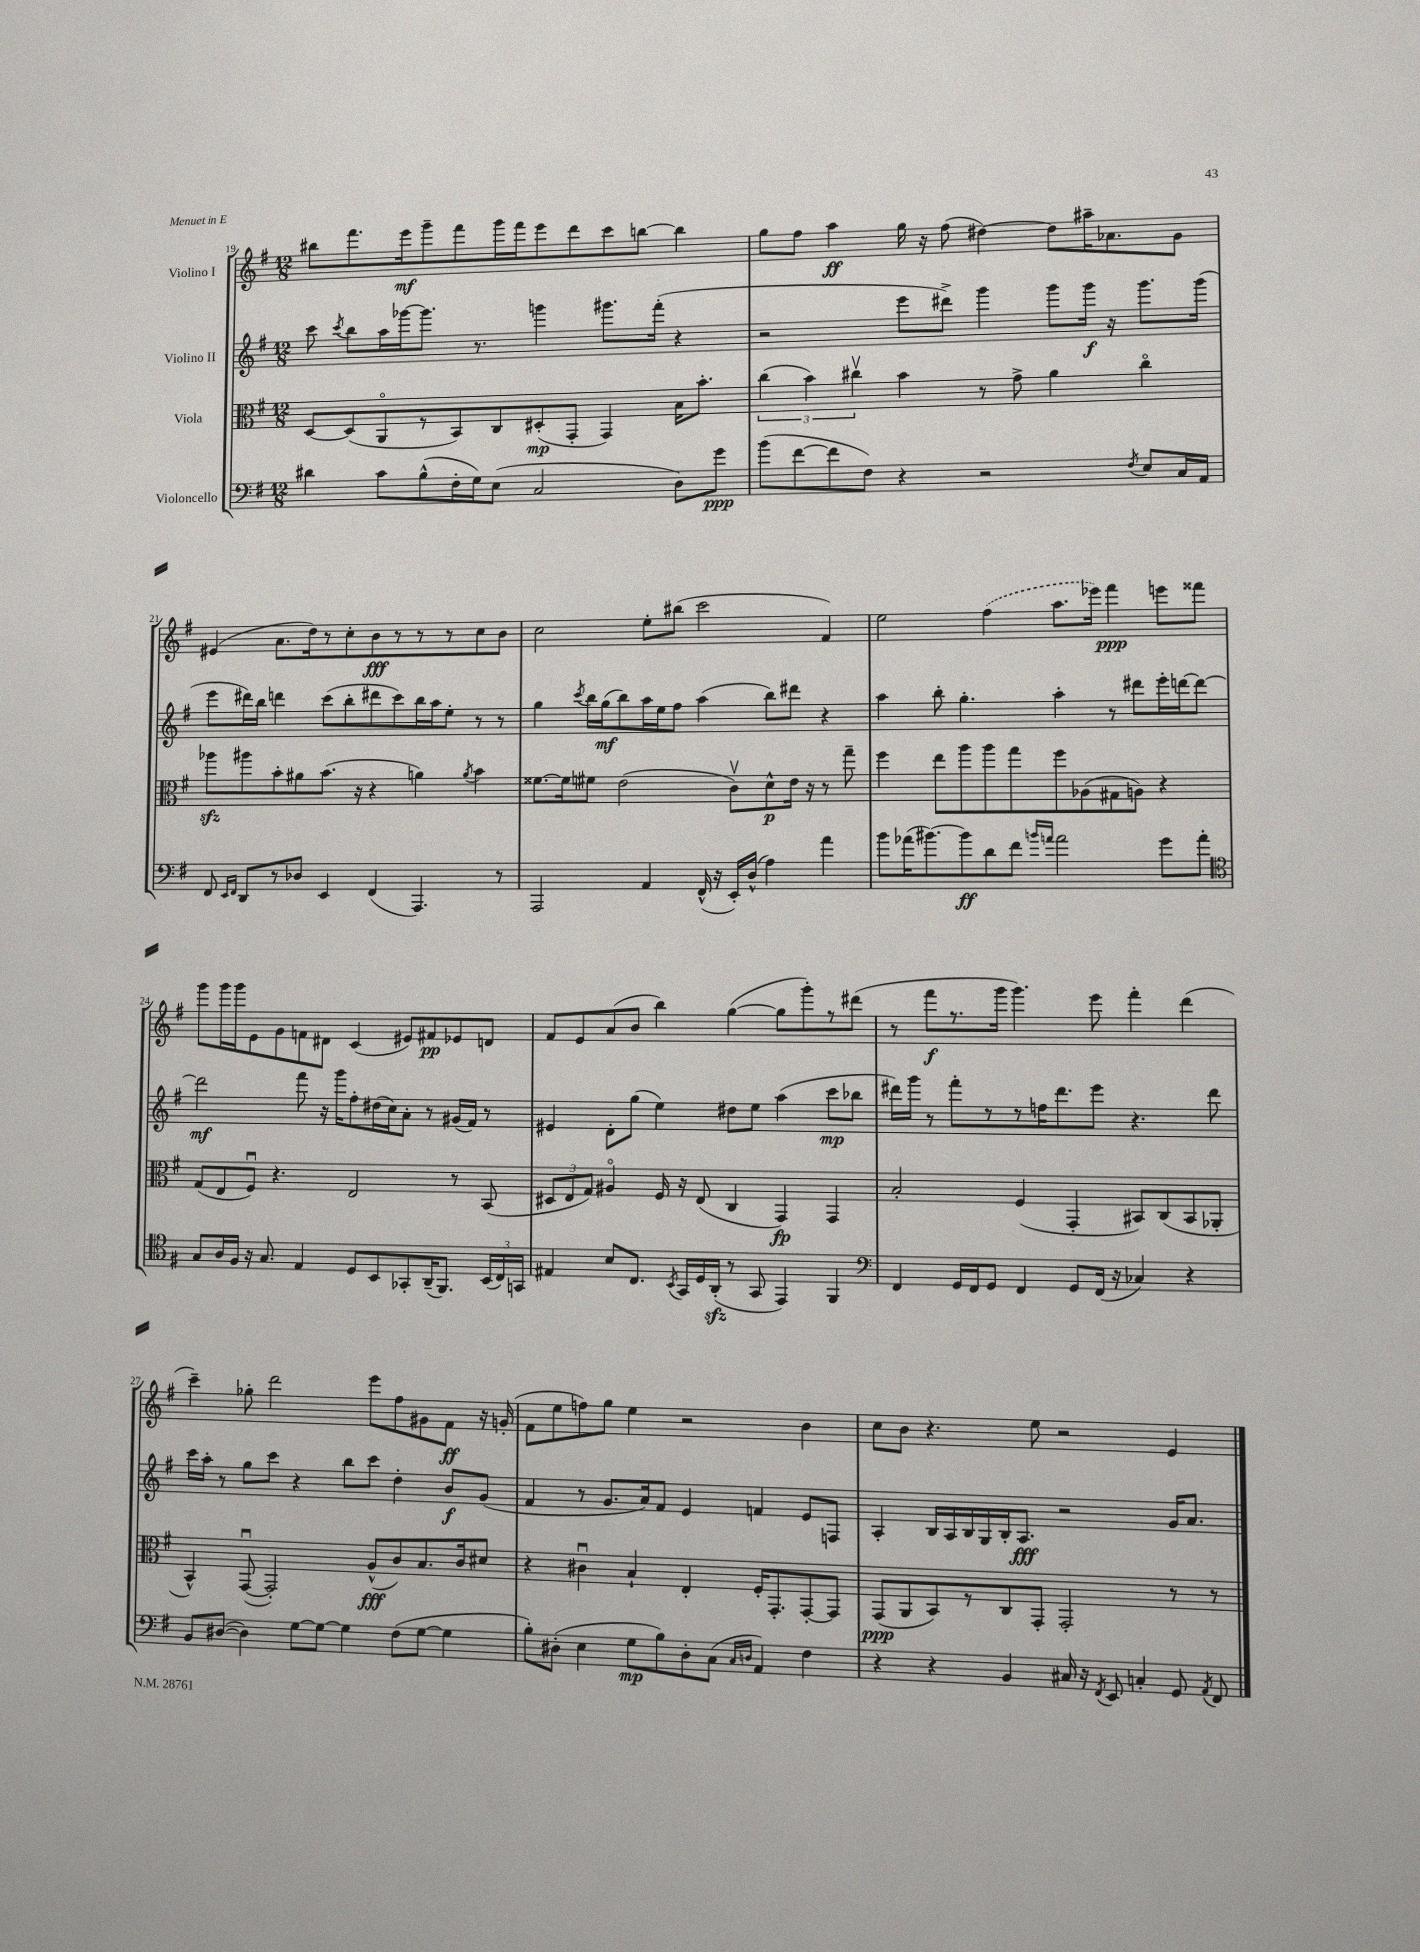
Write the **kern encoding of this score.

**kern	**dynam	**kern	**dynam	**kern	**dynam	**kern	**dynam
*part4	*part4	*part3	*part3	*part2	*part2	*part1	*part1
*staff4	*staff4	*staff3	*staff3	*staff2	*staff2	*staff1	*staff1
*I"Violoncello	*	*I"Viola	*	*I"Violino II	*	*I"Violino I	*
*clefF4	*	*clefC3	*	*clefG2	*	*clefG2	*
*k[f#]	*	*k[f#]	*	*k[f#]	*	*k[f#]	*
*M12/8	*	*M12/8	*	*M12/8	*	*M12/8	*
=19	=19	=19	=19	=19	=19	=19	=19
4d#X\	.	[8D/L	.	8ccc\	.	8bb#X\L	.
.	.	.	.	8qccc/	.	.	.
.	.	(8D/]	.	8bb\L	.	8.fff#\	.
8c\L	.	8AA/	.	16aa\L	.	.	.
.	.	.	.	[16ggg-X\J	.	16eee\k	mf
(8B^^\	.	8r	.	8.ggg-\J]	.	8ggg~\	.
16F#'\L	.	8BB/)	.	.	.	8fff#\	.
16G\J)	.	.	.	8.r	.	.	.
(8E\J	.	8C/	.	.	.	16ggg\L	.
.	.	.	.	.	.	16fff#\J	.
2C/	.	(8D#X'/	mp	4gggn\	.	8eee\	.
.	.	8GG'/J	.	.	.	8ddd\	.
.	.	4GG/)	.	8.ggg#X\L	.	8ccc\	.
.	.	.	.	.	.	[8bbn\J	.
.	.	.	.	(16fff#'\Jk	.	.	.
8D\L)	.	16B\KL	.	4r	.	4bb\]	.
.	.	8.b'\J	.	.	.	.	.
8g\J	ppp	.	.	.	.	.	.
=20	=20	=20	=20	=20	=20	=20	=20
(8b\L	.	(6cc\	.	2r	.	8gg\L	.
[8f#\	.	.	.	.	.	8ff#\J	.
.	.	6b\)	.	.	.	.	.
8f#\]	.	.	.	.	.	4aa\	ff
.	.	6cc#Xv\	.	.	.	.	.
8F#\J)	.	.	.	.	.	.	.
4r	.	4b\	.	8eee\L	.	16gg\	.
.	.	.	.	.	.	16r	.
.	.	.	.	8ddd#X^\J)	.	(8ff#\	.
2r	.	8r	.	4ggg\	.	[4dd#X\)	.
.	.	8g^\	.	.	.	.	.
.	.	4a\	.	8ggg\L	.	8dd#\L]	.
.	.	.	.	16ggg\Jk	f	16aa#X~\K	.
.	.	.	.	16r	.	8.a-X\	.
8qF#/	.	.	.	.	.	.	.
8E/L	.	4cc#\	.	8.ggg\L	.	.	.
16C/L	.	.	.	.	.	8g\J	.
16AA/JJ	.	.	.	(16ggg\Jk	.	.	.
!!LO:LB:g=z
=21	=21	=21	=21	=21	=21	=21	=21
8FF#/	.	8aa-Xzz\L	.	8eee\L	.	(4e#X/	.
16qqEE/LL	.	.	.	.	.	.	.
16qqFF#/JJ	.	.	.	.	.	.	.
8DD/L	.	8aa#X\	.	16ddd#X\L)	.	.	.
.	.	.	.	16bb\JJ	.	.	.
8r	.	8b'\	.	4dddn\	.	8.a\L	.
8D-X/J	.	8a#X\	.	.	.	.	.
.	.	.	.	.	.	16dd\k)	.
4EE/	.	(8.b\J	.	(8ccc\L	.	8r	.
.	.	.	.	8bb'\	.	8cc'\	.
.	.	16r	.	.	.	.	.
(4FF#/	.	4r	.	8ddd#X\	.	8b\	fff
.	.	.	.	8ccc\)	.	8r	.
4.AAA/)	.	4an\)	.	16bb\L	.	8r	.
.	.	.	.	16aa\J	.	.	.
.	.	.	.	8ee'\J	.	8r	.
.	.	8qa/	.	.	.	.	.
.	.	4b\	.	8r	.	8cc\	.
8r	.	.	.	8r	.	8b\J	.
=22	=22	=22	=22	=22	=22	=22	=22
2AAA/	.	[8.f##X\L	.	4gg\	.	2cc\	.
.	.	16f##\k]	.	.	.	.	.
.	.	.	.	8qccc/	.	.	.
.	.	8f#X\J	.	16bb\LL	.	.	.
.	.	.	.	(16gg\J	mf	.	.
.	.	(2e\	.	8bb\)	.	.	.
4AA/	.	.	.	16aa\L	.	8ee'\L	.
.	.	.	.	16ee\J	.	.	.
.	.	.	.	8ff#\J	.	(8bb#X\J	.
(16FF#^^/	.	.	.	(4aa\	.	2ccc\	.
16r	.	.	.	.	.	.	.
16EE'/LL)	.	8cv\L)	.	.	.	.	.
(16D^^/JJ	.	.	.	.	.	.	.
4A\)	.	8d^^\	p	8bb\L)	.	.	.
.	.	16e\Jk	.	8ddd#X\J	.	.	.
.	.	16r	.	.	.	.	.
4a\	.	8r	.	4r	.	4f#/)	.
.	.	8gg~\	.	.	.	.	.
=23	=23	=23	=23	=23	=23	=23	=23
8b\L	.	4ff#\	.	4aa\	.	2ee\	.
(16a-X\K	.	.	.	.	.	.	.
[8.b#X\)	.	.	.	.	.	.	.
.	.	8ee\L	.	8bb'\	.	.	.
8b#\]	ff	8aa\	.	4.gg'\	.	.	.
8d\	.	8aa\	.	.	.	(4ff#\	.
8f#\J	.	8gg\	.	.	.	.	.
16qqbn/LL	.	.	.	.	.	.	.
16qqan/JJ	.	.	.	.	.	.	.
2a\	.	8ff#\	.	4aa'\	.	8.aa\L	.
.	.	(8A-X\	.	.	.	.	.
.	.	.	.	.	.	16eee-X\Jk)	.
.	.	8G#X\	.	8r	.	4fff#\	ppp
.	.	8An\J)	.	8ddd#X\L	.	.	.
8g\L	.	4r	.	16eee'\L	.	8eeen\L	.
.	.	.	.	[16dddn\J	.	.	.
8a'\J	.	.	.	8ddd\J_	.	8fff##X\J	.
!!LO:LB:g=z
=24	=24	=24	=24	=24	=24	=24	=24
*clefC4	*	*	*	*	*	*	*
8G/L	.	(8G/L	.	2ddd\]	mf	8ggg\L	.
16A/L	.	8E/	.	.	.	16ggg\L	.
16F#/JJ	.	.	.	.	.	16ggg\J	.
16r	.	8F#u/J)	.	.	.	8e\	.
8.G/	.	.	.	.	.	.	.
.	.	4.r	.	.	.	8g\	.
4E/	.	.	.	8fff#\	.	8fn\	.
.	.	.	.	16r	.	8d#X\J	.
.	.	.	.	16ggg\KL	.	.	.
8D/L	.	2E/	.	8ff#'\	.	(4c/	.
8BB/	.	.	.	(16dd#X\L	.	.	.
.	.	.	.	16cc\J)	.	.	.
8GG-X'/	.	.	.	8a'\J	.	8e#X/L)	.
(16AA~/K	.	.	.	8r	.	8f#X/	pp
8.FF#/J)	.	.	.	.	.	.	.
.	.	8r	.	(16g#X/LL	.	8e-X/	.
.	.	.	.	16f#/JJ)	.	.	.
(24BB/LL	.	(8BB/	.	8r	.	8dn/J	.
24C/)	.	.	.	.	.	.	.
24GGn/JJ	.	.	.	.	.	.	.
=25	=25	=25	=25	=25	=25	=25	=25
4E#X/	.	12D#X/L	.	4e#X/	.	8f#/L	.
.	.	12E/	.	.	.	.	.
.	.	.	.	.	.	8e/	.
.	.	12G/J)	.	.	.	.	.
8B/L	.	4A#X/	.	8d'\L	.	(8a/	.
8.C/J	.	.	.	(8gg\J	.	8b/J	.
.	.	16F#/	.	4ee\)	.	4bb\)	.
8qBB/	.	.	.	.	.	.	.
16GG/LL	.	16r	.	.	.	.	.
16D/	.	(8E/	.	.	.	.	.
(16AAzz'/JJ	.	.	.	.	.	.	.
8r	.	4C/	.	8dd#X\L	.	([4gg\	.
8GG/	.	.	.	8ee\J	.	.	.
4EE/)	.	4GG/)	fp	(4aa\	.	8gg\L]	.
.	.	.	.	.	.	8ggg'\)	.
4FF#/	.	4GG/	.	8ccc\L	mp	8r	.
.	.	.	.	8bb-X\J	.	(8ddd#X\J	.
=26	=26	=26	=26	=26	=26	=26	=26
*clefF4	*	*	*	*	*	*	*
4FF#/	.	2B'/	.	16ddd#X\LL)	.	8r	.
.	.	.	.	16ggg\JJ	.	.	.
.	.	.	.	8r	.	8fff#\L	f
16GG/LL	.	.	.	8fff#'\L	.	8.r	.
16FF#/J	.	.	.	.	.	.	.
8GG/J	.	.	.	8r	.	.	.
.	.	.	.	.	.	16ggg\Jk	.
4FF#/	.	(4F#/	.	8r	.	4.ggg\)	.
.	.	.	.	16ffn\K	.	.	.
.	.	.	.	8.ddd#\	.	.	.
8GG/L	.	4GG'/	.	.	.	.	.
(16FF#/Jk	.	.	.	8eee\J	.	8eee\	.
16r	.	.	.	.	.	.	.
4C-X/)	.	8BB#X/L)	.	4.r	.	4fff#'\	.
.	.	(8C/	.	.	.	.	.
4r	.	8BB#/	.	.	.	(4ddd\	.
.	.	8AA-X'/J	.	8ddd#\	.	.	.
!!LO:LB:g=z
=27	=27	=27	=27	=27	=27	=27	=27
8BB/L	.	4BB^^/)	.	16ccc\LL	.	4ccc~\)	.
.	.	.	.	16aa'\JJ	.	.	.
([8D#X/J	.	.	.	8r	.	.	.
4D#\])	.	([8GGu/	.	8gg\L	.	8gg-X'\	.
.	.	2GG'/])	.	8ccc\J	.	2ddd\	.
[8G\L	.	.	.	4r	.	.	.
8G\J_	.	.	.	.	.	.	.
4G\]	.	.	.	8bb\L	.	.	.
.	.	(8A^^/L	fff	8ccc\J	.	8eee\L	.
(8F#\L	.	8c/)	.	4dd'\	.	8ff#\	.
[8G\J	.	8.B/	.	.	.	8g#X\	.
4G\]	.	.	.	8b/L	f	8f#\J	ff
.	.	16c/k	.	.	.	.	.
.	.	8d#X/J	.	(8g/J	.	16r	.
.	.	.	.	.	.	(16gn'/	.
=28	=28	=28	=28	=28	=28	=28	=28
8B'\L)	.	4r	.	4f#/	.	8f#\L	.
(8D#X'\J	.	.	.	.	.	8ee\	.
4E\	.	4c#Xu\	.	8r	.	8ffn\)	.
.	.	.	.	8.g/L	.	8gg\J	.
8G\L	mp	4B`/	.	.	.	4ee\	.
.	.	.	.	16a/k)	.	.	.
8B\)	.	.	.	8f#/J	.	.	.
8D#'\	.	4E'/	.	4e/	.	2r	.
(8C\J	.	.	.	.	.	.	.
16qqC/LL	.	.	.	.	.	.	.
16qqDn/JJ	.	.	.	.	.	.	.
4AA/)	.	16F#'/KL	.	4fn/	.	.	.
.	.	8.GG'/	.	.	.	.	.
4F#\	.	[8GG'/	.	8e/L	.	4b\	.
.	.	8GG/J]	.	8Fn/J	.	.	.
=29	=29	=29	=29	=29	=29	=29	=29
4r	.	(8GG/L	ppp	4A'/	.	8cc\L	.
.	.	8AA/	.	.	.	8b\J	.
4r	.	8BB/)	.	16B/LL	.	4.r	.
.	.	.	.	16A/	.	.	.
.	.	8r	.	16B/	.	.	.
.	.	.	.	16G/	.	.	.
4BB/	.	8C/	.	16B'/J	.	.	.
.	.	.	.	8.A/J	fff	.	.
.	.	8GG'/J	.	.	.	8ee\	.
16C#X/	.	2GG'/	.	2r	.	2r	.
16r	.	.	.	.	.	.	.
8qFF#/	.	.	.	.	.	.	.
8EE/	.	.	.	.	.	.	.
4Cn'/	.	.	.	.	.	.	.
8GG/	.	8r	.	16g/KL	.	4e/	.
.	.	.	.	8.a/J	.	.	.
8qAA/	.	.	.	.	.	.	.
8FF#/	.	8r	.	.	.	.	.
==	==	==	==	==	==	==	==
*-	*-	*-	*-	*-	*-	*-	*-
